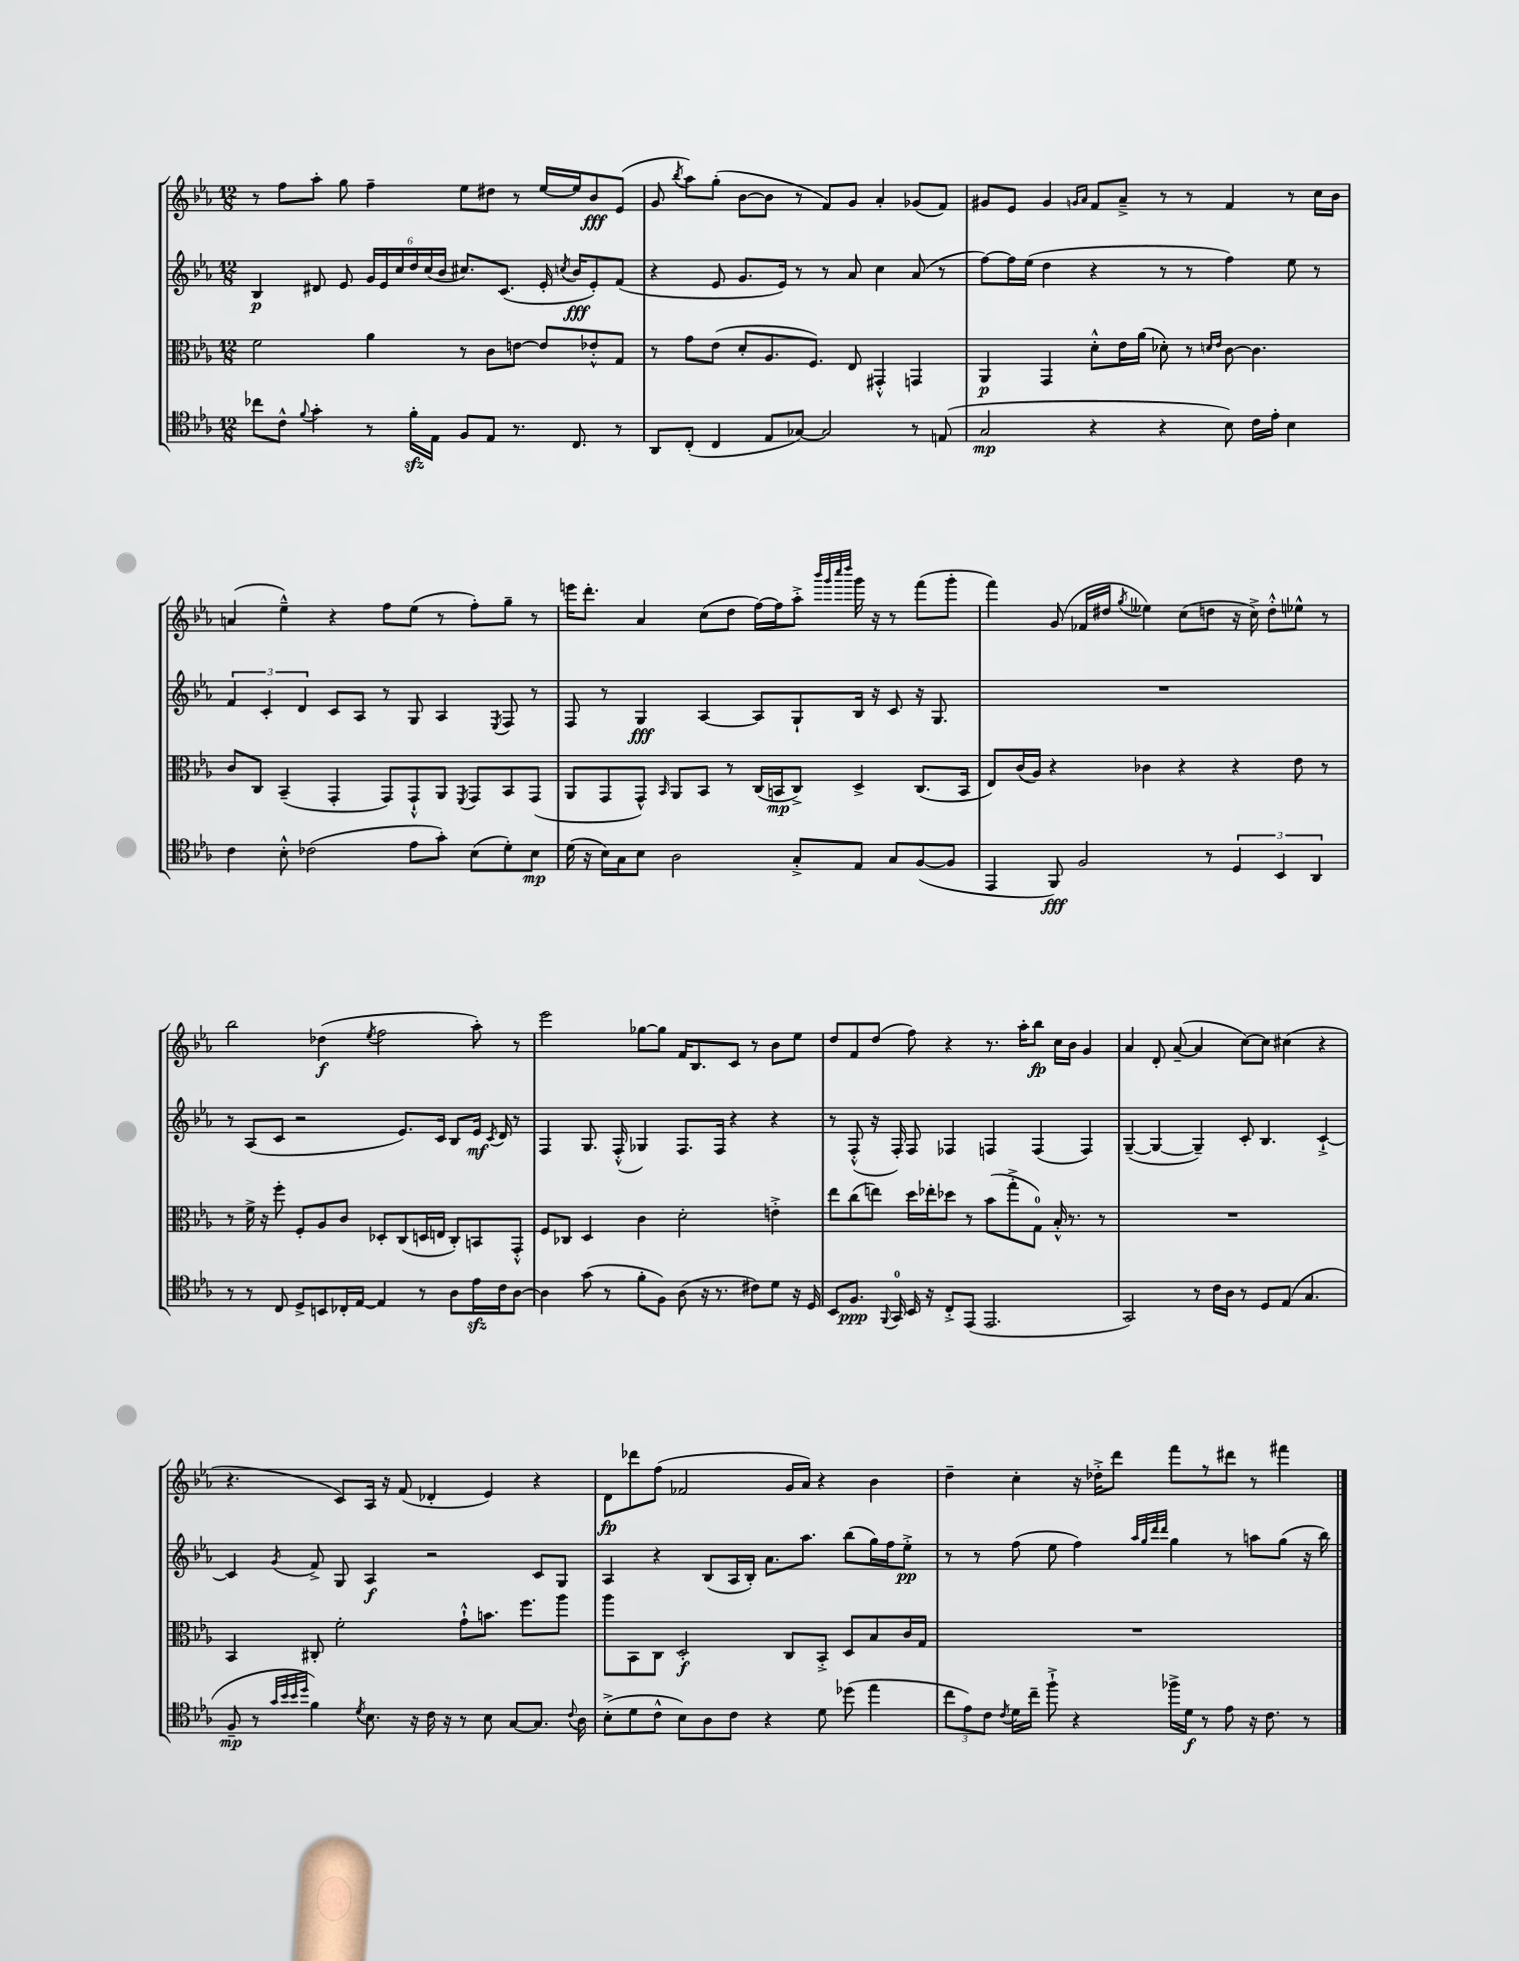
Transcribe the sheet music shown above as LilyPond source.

<<
\new StaffGroup <<
\new Staff = "s0" {
    \clef treble \key ees \major \numericTimeSignature \time 12/8
    \autoBeamOff r8 f''8[ aes''8]-. g''8 f''4-- ees''8[ dis''8] r8 ees''16[~ ees''16 bes'8\fff ees'8]( |
    g'8 \acciaccatura { bes''8 } aes''8[) g''8]-.( bes'8[~ bes'8] r8 f'8[) g'8] aes'4-. ges'8[( f'8]) |
    gis'8[ ees'8] gis'4 \grace { g'16[ aes'16] } f'8[ aes'8]---> r8 r8 f'4 r8 c''16[ bes'16] |
    a'4( ees''4---^) r4 f''8[ ees''8]( r8 f''8[-.) g''8]-- r8 |
    e'''16[ d'''8.]-. aes'4 c''8[( d''8] f''16[~) f''16 aes''8]-.-> \grace { bes'''32[ g'''32 c''''32 d''''32] } g'''16 r16 r8 f'''8[( g'''8]-. |
    f'''4) g'8( fes'16[ dis''16] \acciaccatura { g''8 } eeses''4) c''8[( d''8] r16 c''16->) d''8[-.-^ ees''8]-^ r8 |
    bes''2 des''4\f( \acciaccatura { ees''8 } f''2 aes''8-.) r8 |
    ees'''2 ges''8[~ ges''8] f'16[ bes8. c'8] r8 bes'8[ ees''8] |
    d''8[ f'8 d''8]( f''8) r4 r8. aes''16[-. bes''8]\fp c''16[ bes'16] g'4 |
    aes'4 d'8-. aes'8~--( aes'4 c''8[~) c''8] cis''4( r4 |
    r4. c'8[) aes16] r16 f'8( des'4-. ees'4) r4 |
    d'8[\fp des'''8 f''8]( fes'2 g'16[ aes'16]) r4 bes'4 |
    d''4-- c''4-. r16 des''16[-.-> d'''8] f'''8[ r8 dis'''8] r8 fis'''4 \bar "|." |
}
\new Staff = "s1" {
    \clef treble \key ees \major \numericTimeSignature \time 12/8
    \autoBeamOff bes4\p dis'8 ees'8 \tuplet 6/4 { g'16[ ees'16 c''16 d''16 c''16( bes'16] } cis''8.[) c'8.]( ees'16-. \acciaccatura { c''8 } bes'16[\fff ees'8-.) f'8]( |
    r4 ees'8 g'8.[ ees'16]) r8 r8 aes'8 c''4 aes'8( r8 |
    f''8[~) f''16 ees''16]( d''4 r4 r8 r8 f''4) ees''8 r8 |
    \tuplet 3/2 { f'4 c'4-. d'4 } c'8[ aes8] r8 g8 aes4 \acciaccatura { ees8 } f8 r8 |
    f8 r8 g4\fff aes4~ aes8[ g8-! bes16] r16 c'8 r16 g8. |
    R1. |
    r8 aes8[( c'8] r2 ees'8.[) c'16] bes8[ ees'16]\mf \acciaccatura { c'8 } d'16 r8 |
    f4 g8. f16-.-^( ges4) f8.[ f16] r4 r4 |
    r8 f8-.-^( r16 f16-.) f8 fes4 f4 f4( f4) |
    g4~--( g4~ g4--) c'8-. bes4. c'4~-!-> |
    c'4 \acciaccatura { g'8 } f'8-> g8 aes4\f r2 c'8[ g8] |
    aes4 r4 bes8[( aes16 bes16]-.) aes'8.[ aes''8.] bes''8[( g''16) f''16 ees''8]-.->\pp |
    r8 r8 f''8( ees''8 f''4) \grace { aes''32[ g''32 d'''32 d'''32] } g''4 r8 a''8[ g''8]( r16 bes''16) \bar "|." |
}
\new Staff = "s2" {
    \clef alto \key ees \major \numericTimeSignature \time 12/8
    \autoBeamOff f'2 aes'4 r8 c'8[ e'8]~ e'8[ ees'8-.-^ g8] |
    r8 g'8[ ees'8]( d'8[-. aes8. f8.]) ees8 gis,4-.-^ g,4 |
    aes,4\p g,4 d'8[-.-^ ees'16 aes'16]( des'8-.) r8 \grace { d'16[ ees'16] } c'8~ c'4. |
    c'8[ c8] bes,4--( g,4-. g,8[) g,8-!-^ aes,8] \acciaccatura { f,8 } g,8[ bes,8 g,8]( |
    aes,8[ g,8 g,8]-^) \grace { bes,16 } aes,8[ bes,8] r8 c16[( b,16\mp c8]->) d4-> c8.[( b,16] |
    ees8[) c'16( aes16]) r4 ces'4 r4 r4 ees'8 r8 |
    r8 f'16-> r16 f''8-. f8[-. aes8 c'8] des8[-. c8( d16 e16] c8[-.) b,8 g,8]-.-^ |
    f8[ ces8] d4 c'4 d'2-. e'4-.-> |
    ees''8[ c''8( e''8]) d''16[ ees''16-. des''8] r8 bes'8[( g''8-.-> g8]-0) bes16-.-^ r8. r8 |
    R1. |
    bes,4 cis8-. f'2-. g'8[-!-^ b'8.] f''8.[ aes''8] |
    aes''8[ bes,8 c8] d2-.\f c8[ bes,8]-.-> d8[ bes8 c'16 g16] |
    R1. \bar "|." |
}
\new Staff = "s3" {
    \clef tenor \key ees \major \numericTimeSignature \time 12/8
    \autoBeamOff ces''8[ c'8]-^ \appoggiatura { f'8 } g'4-. r8 f'16[-.\sfz ees16] f8[ ees8] r8. c8. r8 |
    aes,8[ c8]-.( c4 ees8[ ges8]~) ges2 r8 e8( |
    g2\mp r4 r4 bes8) c'16[ ees'16]-. bes4 |
    c'4 bes8-.-^ ces'2( ees'8[ g'8]-.) bes8[( d'8-.) bes8]\mp |
    d'16( r16 bes16[) g16 bes8] aes2 g8[-.-> ees8] g8[ f8~( f8] |
    ees,4 f,8\fff) f2 r8 \tuplet 3/2 { d4 bes,4 aes,4 } |
    r8 r8 c8 d8[-> b,8 ces16-. ees16]~ ees4 r8 aes8[ ees'16\sfz c'16 aes8]~ |
    aes4 g'8( r8 f'8[-. f8]) aes8( r16 r8. cis'8[) d'8] r16 d16 |
    bes,8[ f8.]\ppp \appoggiatura { f,8 } g,16-0 bes,16 r16 c8[-.-> ees,8]( ees,2. |
    g,2) r8 c'16[ aes16] r8 d8[ ees8]( g4. |
    f8--\mp r8 \grace { g'32[ bes'32 bes'32 d''32] } f'4) \acciaccatura { d'8 } bes8. r16 c'16 r16 r8 bes8 g8[~ g8.] \appoggiatura { c'8 } aes16 |
    bes8[-.->( d'8 c'8]-^ bes8[) aes8 c'8] r4 d'8 des''8( ees''4 |
    \tuplet 3/2 { c''8[ ees'8) c'8] } \acciaccatura { c'8 } d'16[ c''16]-- f''8-!-> r4 fes''16[-> d'16]\f r8 ees'8 r16 c'8. r8 \bar "|." |
}
>>
>>
\layout { \context { \Score \remove "Bar_number_engraver" } }
